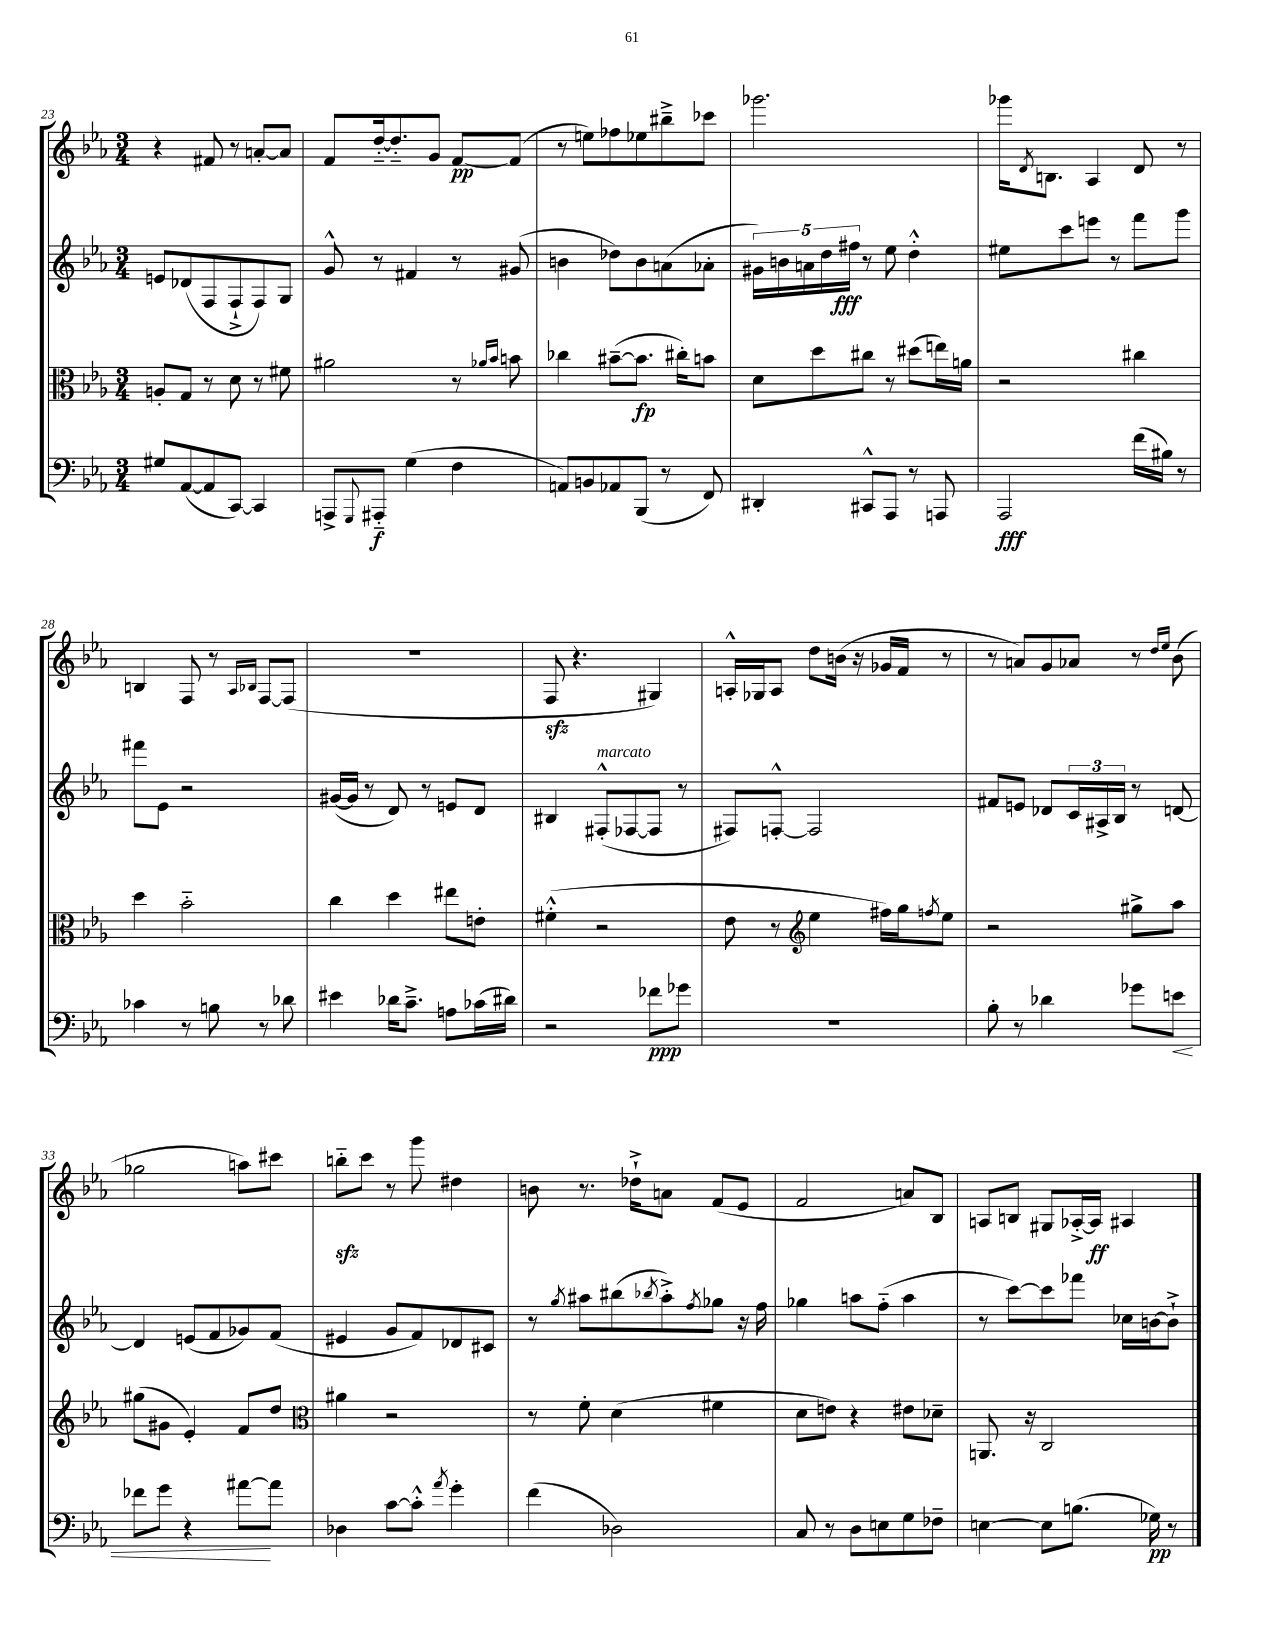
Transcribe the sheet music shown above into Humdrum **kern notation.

**kern	**dynam	**kern	**dynam	**kern	**dynam	**kern	**dynam
*part4	*part4	*part3	*part3	*part2	*part2	*part1	*part1
*staff4	*staff4	*staff3	*staff3	*staff2	*staff2	*staff1	*staff1
*clefF4	*	*clefC3	*	*clefG2	*	*clefG2	*
*k[b-e-a-]	*	*k[b-e-a-]	*	*k[b-e-a-]	*	*k[b-e-a-]	*
*M3/4	*	*M3/4	*	*M3/4	*	*M3/4	*
=23	=23	=23	=23	=23	=23	=23	=23
8G#X/L	.	8An'/L	.	8en/L	.	4r	.
([8AA-/	.	8G/J	.	(8d-X/	.	.	.
8AA-/]	.	8r	.	8F/	.	8f#X/	.
[8CC/J)	.	8d\	.	8F`^/	.	8r	.
4CC/]	.	8r	.	8F/)	.	[8an'/L	.
.	.	8f#X\	.	8G/J	.	8a/J]	.
=24	=24	=24	=24	=24	=24	=24	=24
8AAAn^/L	.	2a#X\	.	8g^^/	.	8f/L	.
8qqGGG/	.	.	.	.	.	.	.
8AAA#X/J	f	.	.	8r	.	[16dd/k	.
.	.	.	.	.	.	8.dd/]	.
(4G\	.	.	.	4f#X/	.	.	.
.	.	.	.	.	.	8g/J	.
4F\	.	8r	.	8r	.	[8f/L	pp
.	.	16qqa-X/LL	.	.	.	.	.
.	.	16qqb-/JJ	.	.	.	.	.
.	.	8bn\	.	(8g#X/	.	(8f/J]	.
=25	=25	=25	=25	=25	=25	=25	=25
8AAn/L)	.	4cc-X\	.	4bn\	.	8r	.
8BBn/	.	.	.	.	.	8een\L)	.
8AA-X/	.	([8b#X~\L	.	8dd-X\L)	.	8ff-X\	.
(8BBB-/J	.	8.b#\J]	fp	8b\	.	8ee-X\	.
8r	.	.	.	(8an\	.	8bb#X~^\	.
.	.	16cc#X'\KL)	.	.	.	.	.
8FF/)	.	8bn\J	.	8a-X'\J	.	8ccc-X\J	.
=26	=26	=26	=26	=26	=26	=26	=26
4DD#X'/	.	8d\L	.	20g#X\LL)	.	2.ggg-X\	.
.	.	.	.	20bn\	.	.	.
.	.	.	.	20an\	.	.	.
.	.	8dd\	.	.	.	.	.
.	.	.	.	20dd\	.	.	.
.	.	.	.	20ff#X\JJ	fff	.	.
8CC#X^^/L	.	8cc#X\J	.	8r	.	.	.
8AAA-/J	.	8r	.	8ee-\	.	.	.
8r	.	(8dd#X\L	.	4dd'^^\	.	.	.
8AAAn/	.	16een\L)	.	.	.	.	.
.	.	16an\JJ	.	.	.	.	.
=27	=27	=27	=27	=27	=27	=27	=27
2AAA-/	fff	2r	.	8ee#X\L	.	16ggg-X\KL	.
.	.	.	.	.	.	8qd/	.
.	.	.	.	.	.	8.Bn\J	.
.	.	.	.	8ccc\	.	.	.
.	.	.	.	8eeen\J	.	4A-/	.
.	.	.	.	8r	.	.	.
(16f\LL	.	4cc#X\	.	8fff\L	.	8d/	.
16B#X\JJ)	.	.	.	.	.	.	.
8r	.	.	.	8ggg\J	.	8r	.
!!LO:LB:g=z
=28	=28	=28	=28	=28	=28	=28	=28
4c-X\	.	4dd\	.	8fff#X\L	.	4Bn/	.
.	.	.	.	8e-\J	.	.	.
8r	.	2b-\	.	2r	.	8F/	.
8Bn\	.	.	.	.	.	8r	.
.	.	.	.	.	.	16qqA-/LL	.
.	.	.	.	.	.	16qqB-X/JJ	.
8r	.	.	.	.	.	[8F/L	.
8d-X\	.	.	.	.	.	(8F/J]	.
=29	=29	=29	=29	=29	=29	=29	=29
4e#X\	.	4cc\	.	([16g#X/LL	.	2.r	.
.	.	.	.	16g#/JJ]	.	.	.
.	.	.	.	8r	.	.	.
16d-X\KL	.	4dd\	.	8d/)	.	.	.
8.c~^\J	.	.	.	.	.	.	.
.	.	.	.	8r	.	.	.
8An\L	.	8ee#X\L	.	8en/L	.	.	.
(16c-X\L	.	8en'\J	.	8d/J	.	.	.
16d#X\JJ)	.	.	.	.	.	.	.
=30	=30	=30	=30	=30	=30	=30	=30
2r	.	(4f#X'^^\	.	4B#X/	.	8Fzz/	.
.	.	.	.	.	.	4.r	.
!	!	!	!	!LO:TX:a:i:t=marcato	!	!	!
.	.	2r	.	(8F#X'^^/L	.	.	.
.	.	.	.	[8F-X/	.	.	.
8f-X\L	ppp	.	.	8F-/J]	.	4G#X/)	.
8g-X\J	.	.	.	8r	.	.	.
=31	=31	=31	=31	=31	=31	=31	=31
2.r	.	8e-\	.	8F#X/L)	.	16An'^^/LL	.
.	.	.	.	.	.	16G-X/J	.
.	.	8r	.	[8Fn'^^/J	.	8A/J	.
*	*	*clefG2	*	*	*	*	*
.	.	4ee-\	.	2F/]	.	8dd\L	.
.	.	.	.	.	.	(16bn\Jk	.
.	.	.	.	.	.	16r	.
.	.	16ff#X\LL)	.	.	.	16g-X/LL	.
.	.	16gg\J	.	.	.	16f/JJ	.
.	.	8qffn/	.	.	.	.	.
.	.	8ee-\J	.	.	.	8r	.
=32	=32	=32	=32	=32	=32	=32	=32
8B-'\	.	2r	.	8f#X/L	.	8r	.
8r	.	.	.	8en/J	.	8an/L)	.
4d-X\	.	.	.	8d-X/L	.	8g/	.
.	.	.	.	24c/L	.	8a-X/J	.
.	.	.	.	24A#X^/	.	.	.
.	.	.	.	24B-/JJ	.	.	.
8g-X\L	.	8gg#X^\L	.	8r	.	8r	.
.	.	.	.	.	.	16qqdd/LL	.
.	.	.	.	.	.	16qqee-/JJ	.
!	!LO:HP:b	!	!	!	!	!	!
8en\J	<	8aa-\J	.	[8dn/	.	(8b-\	.
!!LO:LB:g=z
=33	=33	=33	=33	=33	=33	=33	=33
8f-X\L	.	(8gg#X\L	.	4d/]	.	2gg-X\	.
8g\J	.	8g#X\J	.	.	.	.	.
4r	.	4e-'/)	.	(8en/L	.	.	.
.	.	.	.	8f/	.	.	.
[8a#X\L	.	8f/L	.	8g-X/)	.	8aan\L)	.
8a#\J]	[	8dd/J	.	(8f/J	.	8ccc#X\J	.
=34	=34	=34	=34	=34	=34	=34	=34
*	*	*clefC3	*	*	*	*	*
4D-X\	.	4a#X\	.	4e#X/	.	8bbnzz\L	.
.	.	.	.	.	.	8ccc\J	.
[8c\L	.	2r	.	8g/L	.	8r	.
8c'^^\J]	.	.	.	8f/)	.	8ggg\	.
8qa-/	.	.	.	.	.	.	.
4g'\	.	.	.	8d-X/	.	4dd#X\	.
.	.	.	.	8c#X/J	.	.	.
=35	=35	=35	=35	=35	=35	=35	=35
(4f\	.	8r	.	8r	.	8bn\	.
.	.	.	.	8qgg/	.	.	.
.	.	8f'\	.	8aa#X\L	.	8.r	.
2D-X\)	.	(4d\	.	(8bb#X\	.	.	.
.	.	.	.	.	.	16dd-X`^\KL	.
.	.	.	.	8qbb-X/	.	.	.
.	.	.	.	8aa#'^\)	.	8an\J	.
.	.	.	.	8qff/	.	.	.
.	.	4f#X\	.	8gg-X\J	.	(8f/L	.
.	.	.	.	16r	.	8e-/J	.
.	.	.	.	16ff\	.	.	.
=36	=36	=36	=36	=36	=36	=36	=36
8C/	.	8d\L	.	4gg-X\	.	2f/	.
8r	.	8en\J)	.	.	.	.	.
8D\L	.	4r	.	8aan\L	.	.	.
8En\	.	.	.	(8ff\J	.	.	.
8G\	.	8e#X\L	.	4aa\	.	8an/L)	.
8F-X~\J	.	8d-X~\J	.	.	.	8B-/J	.
=37	=37	=37	=37	=37	=37	=37	=37
[4En\	.	8.AAn/	.	8r	.	8An/L	.
.	.	.	.	[8ccc\L)	.	8Bn/J	.
.	.	16r	.	.	.	.	.
8E\L]	.	2C/	.	8ccc\]	.	8G#X/L	.
(8.Bn\J	.	.	.	8fff-X\J	.	[16A-X'^/L	.
.	.	.	.	.	.	16A-/JJ]	ff
.	.	.	.	16cc-X\LL	.	4A#X/	.
16G-X\)	pp	.	.	[16bn\J	.	.	.
8r	.	.	.	8b`^\J]	.	.	.
==	==	==	==	==	==	==	==
*-	*-	*-	*-	*-	*-	*-	*-
